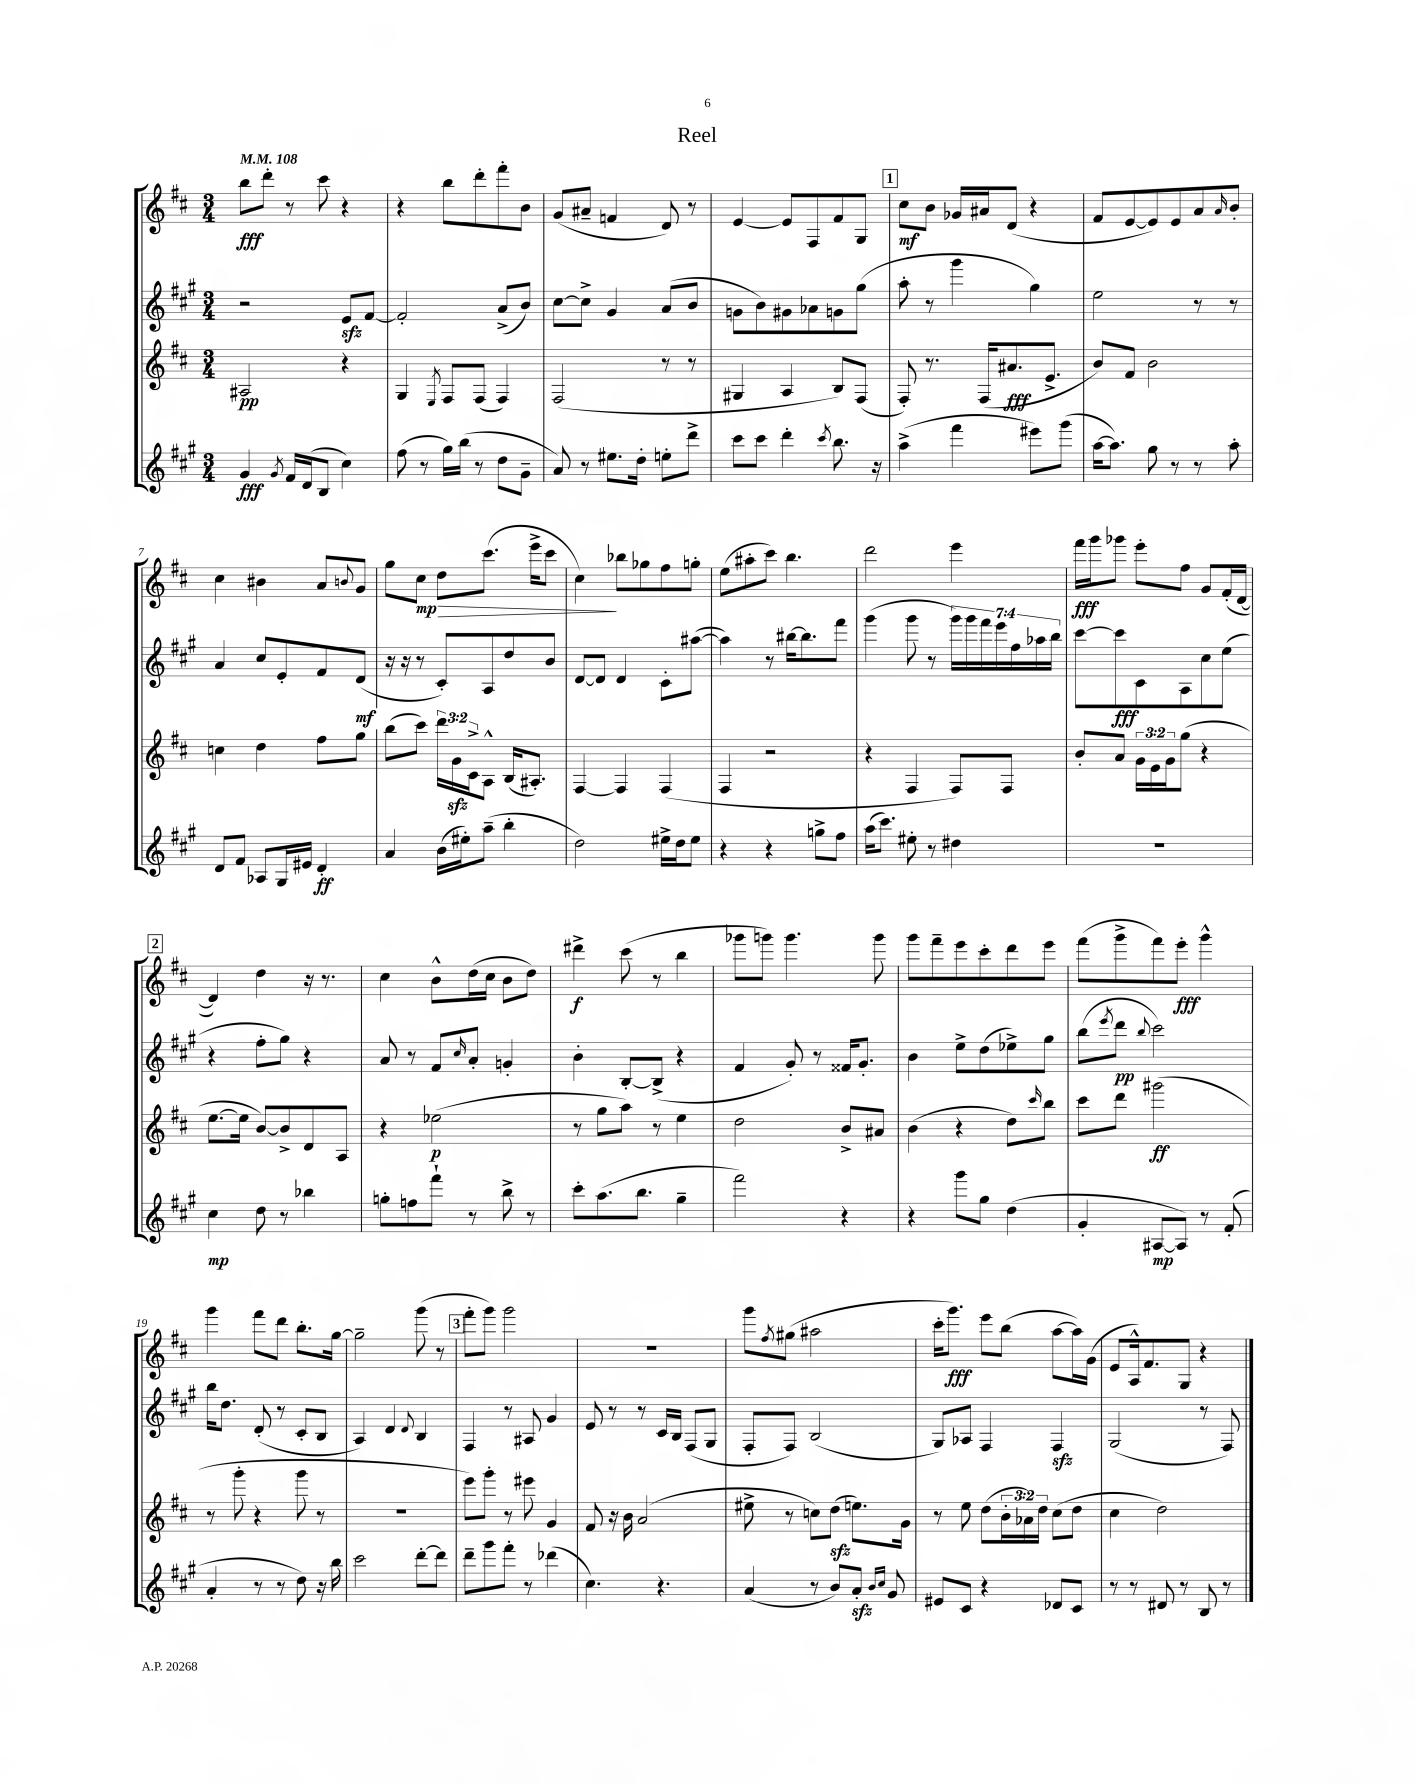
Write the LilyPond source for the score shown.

\header { title = "Reel" }
<<
\new StaffGroup <<
\new Staff = "s0" {
    \clef treble \key d \major \numericTimeSignature \time 3/4 \tempo 4 = 108
    b''8\fff d'''8-. r8 cis'''8 r4 |
    r4 b''8 d'''8-. fis'''8-. b'8 |
    g'8( ais'8-- f'4 d'8) r8 |
    e'4~ e'8 fis8 fis'8 g8 |
    \mark \markup { \box "1" } cis''8\mf b'8 ges'16 ais'16 d'8( r4 |
    fis'8 e'8~ e'8) e'8 a'8 \grace { a'16 } b'8-. |
    cis''4 bis'4 a'8 \appoggiatura { b'8 } g'8 |
    g''8 cis''8\mp\> d''8 cis'''8.( e'''16-> cis'''8 |
    cis''4\!) bes''8 ges''8 fis''8 g''8-. |
    e''8( ais''8-. cis'''8) b''4. |
    d'''2 e'''4 |
    fis'''16\fff g'''16 ges'''8 e'''8-. fis''8 g'8 fis'16-.( d'16~ |
    \mark \markup { \box "2" } d'4) d''4 r16 r8. |
    cis''4 b'8-^ d''16( cis''16 b'8 d''8) |
    dis'''4->\f cis'''8( r8 b''4 |
    ges'''8 g'''8) g'''4. g'''8 |
    g'''8 fis'''8-- e'''8 cis'''8-. d'''8 e'''8 |
    fis'''8( g'''8-> fis'''8) e'''8-.\fff g'''4-^ |
    g'''4 fis'''8 d'''8 b''8.-. g''16~ |
    g''2-- g'''8( r8 |
    \mark \markup { \box "3" } fis'''8-. g'''8) g'''2 |
    R2. |
    g'''8 \acciaccatura { fis''8 } gis''8( ais''2 |
    cis'''16-. g'''8.\fff) e'''8 b''8( a''8~ a''16) g'16( |
    e'8 a16-^) fis'8. g8 r4 \bar "|." |
}
\new Staff = "s1" {
    \clef treble \key a \major \numericTimeSignature \time 3/4 \override Staff.TupletNumber.text = #tuplet-number::calc-fraction-text
    r2 e'8\sfz fis'8~ |
    fis'2-. a'8->( b'8) |
    cis''8~ cis''8-> gis'4 a'8( b'8 |
    g'8 b'8) gis'8 aes'8 g'8 gis''8( |
    \mark \markup { \box "1" } a''8-. r8 gis'''4 gis''4) |
    e''2 r8 r8 |
    a'4 cis''8 e'8-. fis'8 d'8\mf( |
    r16 r16 r8 cis'8-.) a8 d''8 b'8 |
    d'8~ d'8 d'4 cis'8-. ais''8~( |
    ais''4) r8 bis''16~ bis''8. fis'''8 |
    gis'''4( gis'''8 r8 \tuplet 7/4 { gis'''16) gis'''16 fis'''16 e'''16 fis''16 aes''16 b''16 } |
    cis'''8~ cis'''8\fff cis'8 a8 cis''8 e''8( |
    \mark \markup { \box "2" } r4 fis''8-. gis''8) r4 |
    a'8 r8 fis'8 \grace { cis''16 } a'8-. g'4-. |
    b'4-. b8~-. b8->( r4 |
    fis'4 gis'8-.) r8 fisis'16 gis'8.-. |
    b'4 e''8-> d''8( ees''8->) gis''8 |
    b''8( \acciaccatura { e'''8 } d'''8\pp \appoggiatura { b''8 } cis'''2) |
    b''16 d''8. d'8-.( r8 cis'8-. b8 |
    a4) d'4 \appoggiatura { d'8 } b4 |
    \mark \markup { \box "3" } fis4 r8 ais8 gis'4 |
    e'8 r8 r8 cis'16 b16 fis8( gis8 |
    fis8-. fis8) b2( |
    gis8) aes8 fis4 fis4\sfz |
    gis2( r8 fis8) \bar "|." |
}
\new Staff = "s2" {
    \clef treble \key d \major \numericTimeSignature \time 3/4 \override Staff.TupletNumber.text = #tuplet-number::calc-fraction-text
    ais2\pp r4 |
    g4 \acciaccatura { e8 } fis8 fis8( fis4) |
    fis2( r8 r8 |
    gis4 a4 b8) fis8( |
    \mark \markup { \box "1" } fis8-.) r8. fis16( ais'8.\fff e'8.-> |
    b'8) fis'8 b'2 |
    c''4 d''4 fis''8 g''8 |
    b''8( cis'''8) \tuplet 3/2 { d'''16 g'16\sfz cis'16-> } a8-^ b16( ais8.-.) |
    fis4~ fis4 fis4( |
    fis4 r2 |
    r4 fis4 fis8) fis8 |
    b'8-. a'8 \tuplet 3/2 { g'16 e'16 g'16 } g''8( r4 |
    \mark \markup { \box "2" } e''8.~ e''16 b'8~) b'8-> d'8 a8 |
    r4 ees''2\p( |
    r8 g''8 a''8) r8 e''4 |
    d''2 b'8-> ais'8 |
    b'4( r4 d''8) \grace { cis'''16 } b''8 |
    cis'''8 d'''8 gis'''2\ff( |
    r8 g'''8-. r4 g'''8 r8 |
    R2. |
    \mark \markup { \box "3" } e'''8) g'''8-. r8 eis'''8 g'4 |
    fis'8 r16 b'16 a'2( |
    eis''8-> r8 c''8) d''8\sfz( e''8.) g'16 |
    r8 e''8 d''8( \tuplet 3/2 { b'16-. aes'16) d''16 } cis''8( d''8 |
    cis''4 d''2) \bar "|." |
}
\new Staff = "s3" {
    \clef treble \key a \major \numericTimeSignature \time 3/4
    gis'4\fff \acciaccatura { gis'8 } fis'16 d'16( b8 cis''4) |
    fis''8( r8 gis''16) b''16( r8 d''8 gis'8-- |
    a'8) r8 eis''8. d''16-. e''8-. d'''8-> |
    cis'''8 cis'''8 d'''4-. \acciaccatura { cis'''8 } b''8. r16 |
    \mark \markup { \box "1" } a''4->( fis'''4 eis'''8) gis'''8( |
    a''16~ a''8.) gis''8 r8 r8 a''8-. |
    d'8 fis'8 aes8 gis16 eis'16 d'4-.\ff |
    a'4 b'16( eis''16-.) a''8--( b''4-. |
    d''2) eis''16-> d''16 eis''8 |
    r4 r4 g''8-> fis''8 |
    a''16( cis'''8.) eis''8-. r8 dis''4 |
    R2. |
    \mark \markup { \box "2" } cis''4\mp d''8 r8 bes''4 |
    g''8-. f''8 fis'''8-! r8 b''8-> r8 |
    cis'''8-. a''8.( b''8. gis''4-- |
    fis'''2) r4 |
    r4 gis'''8 gis''8 d''4( |
    gis'4-. ais8~\mp ais8) r8 fis'8-.( |
    a'4-. r8 r8 d''8) r16 b''16 |
    cis'''2 d'''8~-. d'''8 |
    \mark \markup { \box "3" } d'''8-- gis'''8 fis'''8-. r8 des'''4( |
    cis''4.) r4. |
    a'4( r8 b'8) a'8-.\sfz \grace { b'16 cis''16 } gis'8 |
    eis'8 cis'8 r4 des'8 cis'8 |
    r8 r8 dis'8 r8 b8 r8 \bar "|." |
}
>>
>>
